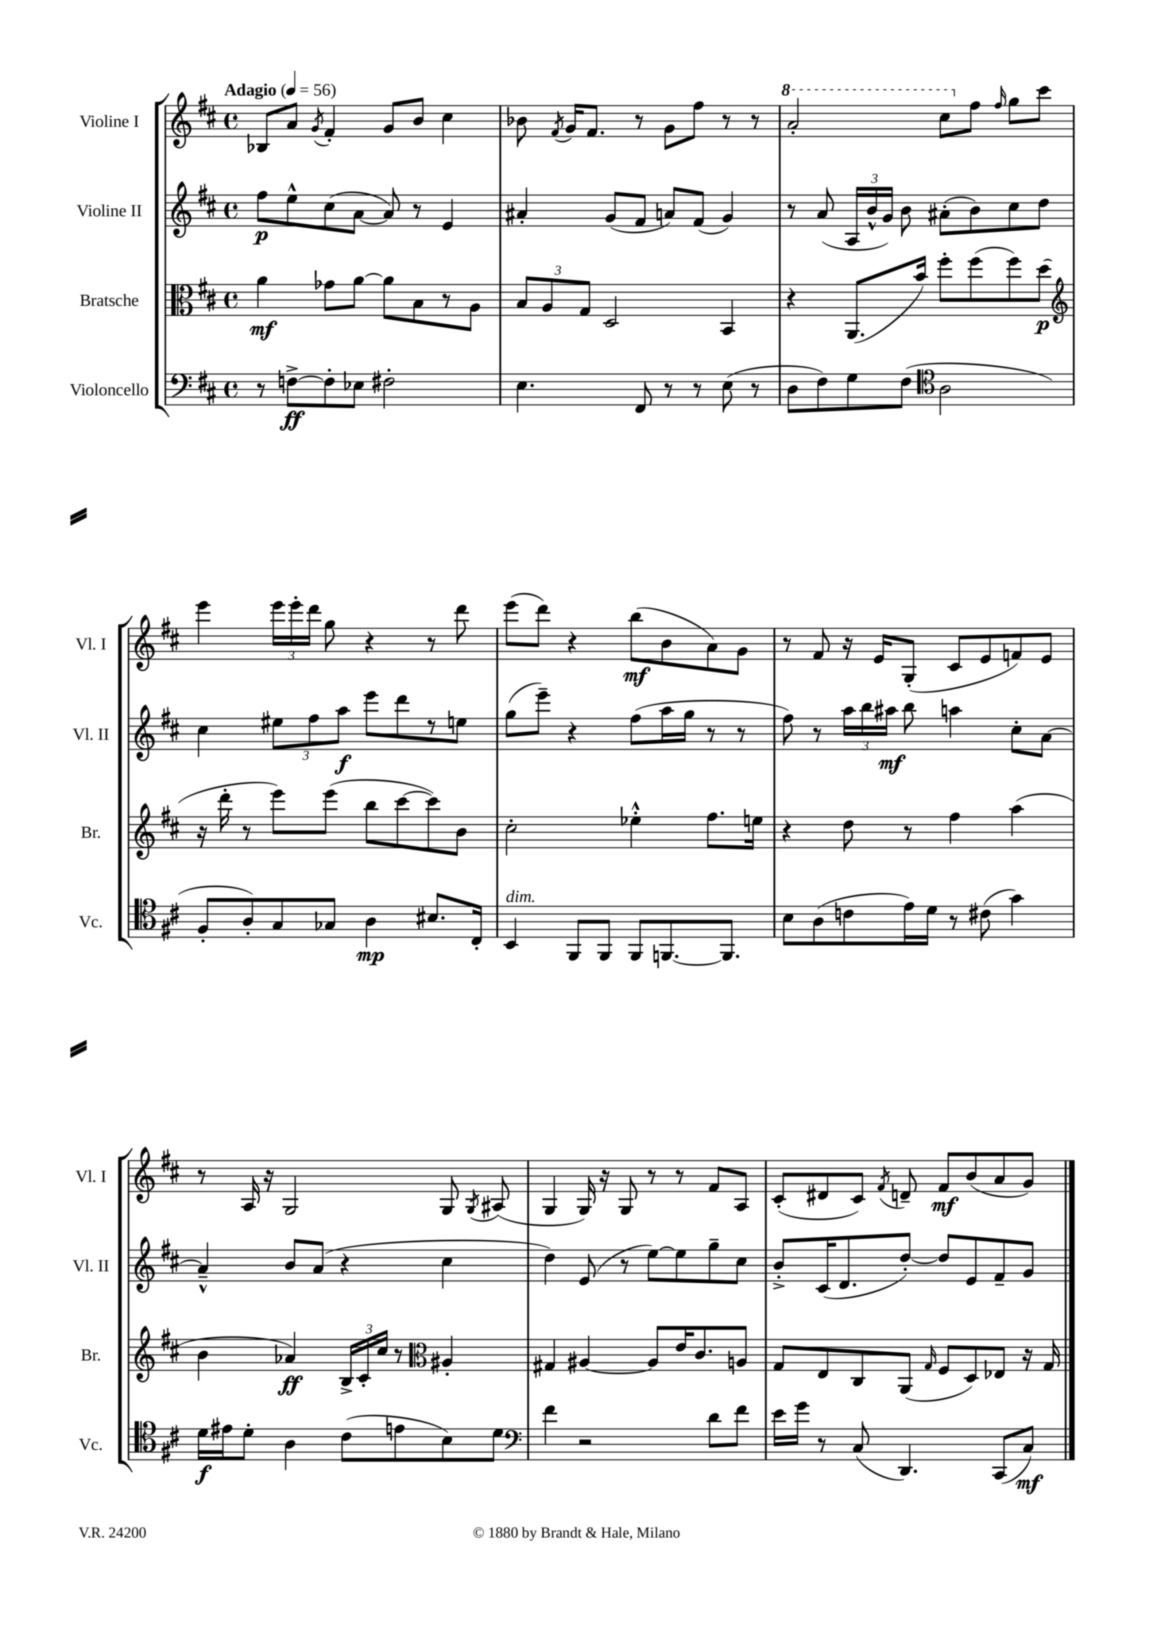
<<
\new StaffGroup <<
\new Staff = "s0" \with { instrumentName = "Violine I" shortInstrumentName = "Vl. I" } {
    \clef treble \key d \major \defaultTimeSignature \time 4/4 \tempo "Adagio" 4 = 56
    \autoBeamOff bes8[ a'8] \acciaccatura { g'8 } fis'4-. g'8[ b'8] cis''4 |
    bes'8 \acciaccatura { fis'8 } g'16[ fis'8.] r8 g'8[ fis''8] r8 r8 |
    \ottava #1 a''2-. cis'''8[ \ottava #0 fis''8] \grace { fis''16 } g''8[ cis'''8] |
    e'''4 \tuplet 3/2 { e'''16[ e'''16-. d'''16] } g''8 r4 r8 d'''8 |
    e'''8[( d'''8]) r4 b''8[\mf( b'8 a'8) g'8] |
    r8 fis'8 r16 e'16[ g8]-.( cis'8[ e'8 f'8) e'8] |
    r8 a16 r16 g2 g8 \acciaccatura { g8 } ais8( |
    g4 g16) r16 g8 r8 r8 fis'8[ a8] |
    cis'8[-.( dis'8 cis'8]) \acciaccatura { fis'8 } d'8-- fis'8[\mf b'8( a'8 g'8]) \bar "|." |
}
\new Staff = "s1" \with { instrumentName = "Violine II" shortInstrumentName = "Vl. II" } {
    \clef treble \key d \major \defaultTimeSignature \time 4/4
    \autoBeamOff fis''8[\p e''8-^ cis''8( a'8]~ a'8) r8 e'4 |
    ais'4-. g'8[( fis'8] a'8[) fis'8]( g'4) |
    r8 a'8( \tuplet 3/2 { a16[ b'16-^ g'16]) } b'8 ais'8[-.( b'8) cis''8 d''8] |
    cis''4 \tuplet 3/2 { eis''8[ fis''8 a''8]\f } e'''8[ d'''8 r8 e''8] |
    g''8[( e'''8]--) r4 fis''8[( a''16 g''16] r8 r8 |
    fis''8) r8 \tuplet 3/2 { a''16[ b''16 ais''16]\mf } b''8 a''4 cis''8[-. a'8]~ |
    a'4---^ b'8[ a'8]( r4 cis''4 |
    d''4) e'8( r8 e''8[~) e''8 g''8-- cis''8] |
    b'8[-.-> cis'16( d'8. d''8]~-.) d''8[ e'8 fis'8-- g'8] \bar "|." |
}
\new Staff = "s2" \with { instrumentName = "Bratsche" shortInstrumentName = "Br." } {
    \clef alto \key d \major \defaultTimeSignature \time 4/4
    \autoBeamOff a'4\mf ges'8[ a'8]~ a'8[ b8 r8 a8] |
    \tuplet 3/2 { b8[ a8 g8] } d2 b,4 |
    r4 a,8.[( b'16]) fis''8[-. fis''8( fis''8) d''8]\p( |
    \clef treble r16 d'''16-. r8 e'''8[) e'''8]( b''8[ cis'''8~ cis'''8) b'8] |
    cis''2-. ees''4-.-^ fis''8.[ e''16] |
    r4 d''8 r8 fis''4 a''4( |
    b'4 aes'4\ff) \tuplet 3/2 { b16[-> cis'16-. cis''16] } r8 \clef alto ais4-. |
    gis4 ais4~ ais8[ e'16 cis'8. a8] |
    g8[ e8 cis8 a,8]( \grace { g16 } fis8[ d8) ees8] r16 g16 \bar "|." |
}
\new Staff = "s3" \with { instrumentName = "Violoncello" shortInstrumentName = "Vc." } {
    \clef bass \key d \major \defaultTimeSignature \time 4/4
    \autoBeamOff r8 f8[~->\ff f8-. ees8] fis2-. |
    e4. fis,8 r8 r8 e8( r8 |
    d8[ fis8) g8 fis8]( \clef tenor a2 |
    fis8[-. a8-.) g8 ges8] a4\mp bis8.[ cis16]-. |
    b,4^\markup { \italic "dim." } fis,8[ fis,8] fis,8[ f,8.~ f,8.] |
    b8[ a8( c'8 e'16) d'16] r8 cis'8( g'4) |
    d'16[\f eis'16 d'8]-. a4 cis'8[( e'8 b8) d'8] |
    \clef bass fis'4 r2 d'8[ fis'8] |
    e'16[ g'16] r8 cis8( d,4.) cis,8[( cis8]\mf) \bar "|." |
}
>>
>>
\layout { \context { \Score \remove "Bar_number_engraver" } }
